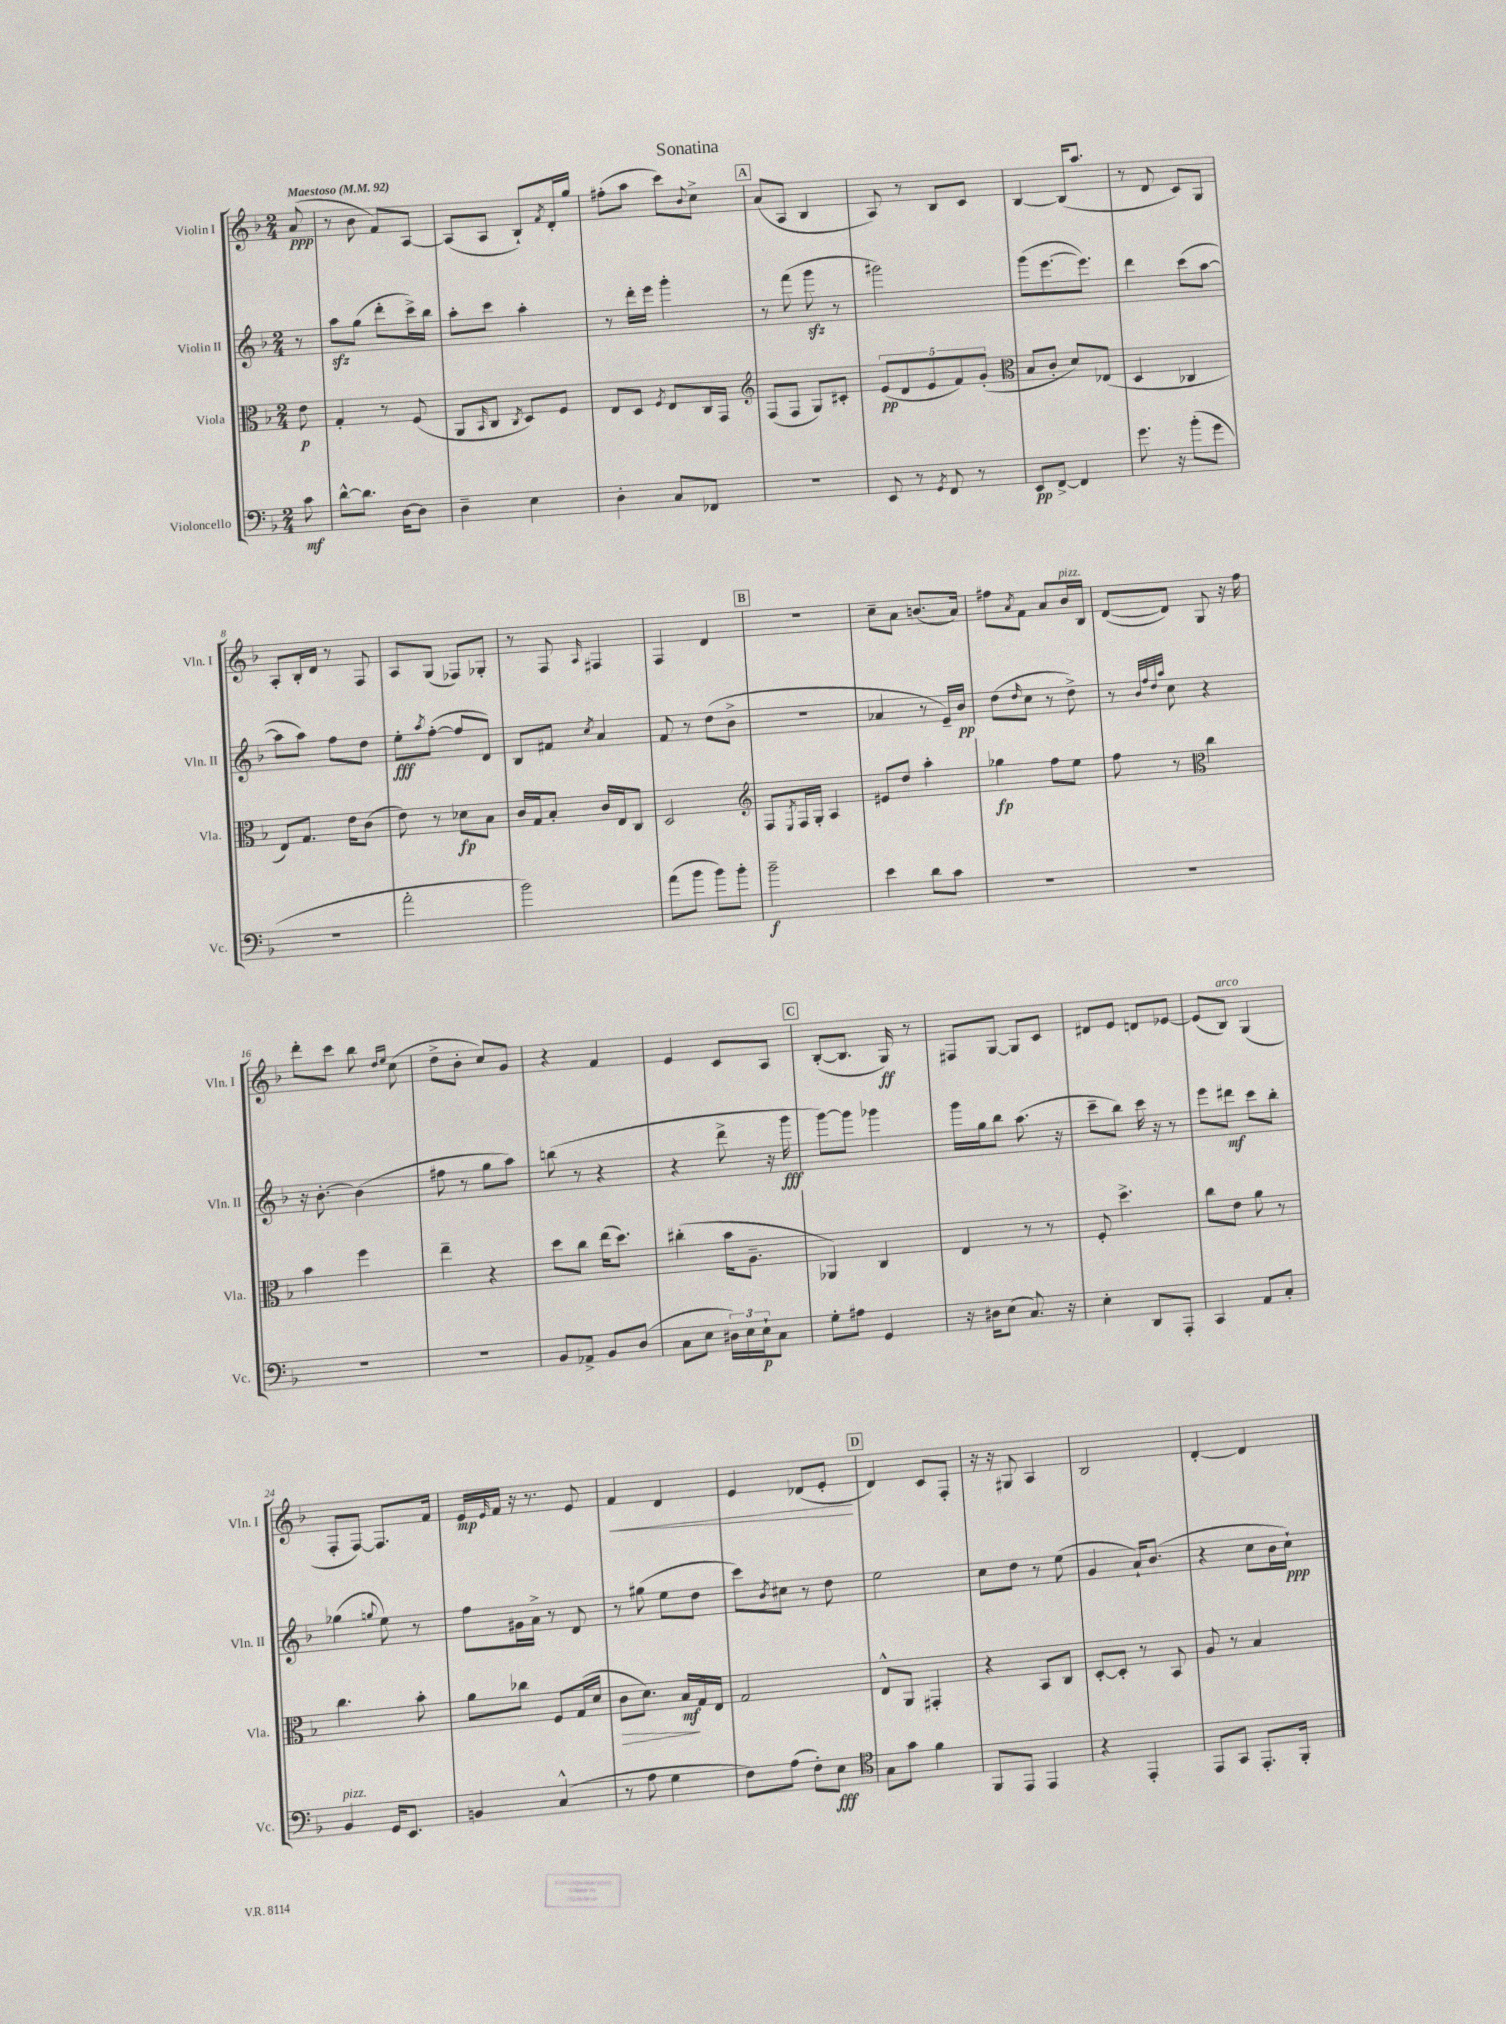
\header { title = "Sonatina" }
<<
\new StaffGroup <<
\new Staff = "s0" \with { instrumentName = "Violin I" shortInstrumentName = "Vln. I" } {
    \clef treble \key f \major \numericTimeSignature \time 2/4 \partial 8 \tempo "Maestoso" 4 = 92
    a'8\ppp( |
    r8 bes'8 f'8) a8~ |
    a8( a8 bes8-!) \acciaccatura { f'8 } d'16-. g''16 |
    fis''8-.( a''8 c'''8) \appoggiatura { bes'8 } c''8-> |
    \mark \markup { \box "A" } a'8( a8 bes4 |
    a8) r8 bes8 c'8 |
    bes4~ bes16( a''8. |
    r8 d'8 c'8) g8 |
    a8-. bes16-. d'16 r8 f8 |
    a8 g8( fes8) ges8-. |
    r8 f8 \grace { a16 } fis4 |
    f4 d'4 |
    \mark \markup { \box "B" } r2 |
    c''8-- a'8 b'8.( a'16) |
    fis''8 \acciaccatura { a'8 } f'8 a'8 bes'16^\markup { \italic "pizz." } bes16 |
    d'8~( d'8) g8 r16 f''16 |
    d'''8-. c'''8 bes''8 \grace { d''16 e''16 } c''8( |
    d''8-> bes'8-. c''8) g'8 |
    r4 f'4 |
    e'4 c'8 a8 |
    \mark \markup { \box "C" } bes8~-.( bes8. g16\ff) r8 |
    fis8 g8~ g8 c'8 |
    dis'8 e'8 d'8 ees'8~ |
    ees'8( bes8^\markup { \italic "arco" }) g4( |
    f8-. f8~) f8. f'16 |
    e'16\mp \grace { e'16 } f'16 r16 r8. e'8 |
    f'4\< d'4 |
    e'4 des'8( e'8-.\! |
    \mark \markup { \box "D" } d'4) c'8 f8-. |
    r16 r16 gis8 a4 |
    bes2 |
    d'4~-. d'4 \bar "|." |
}
\new Staff = "s1" \with { instrumentName = "Violin II" shortInstrumentName = "Vln. II" } {
    \clef treble \key f \major \numericTimeSignature \time 2/4 \partial 8
    r8 |
    a''8\sfz g''8( d'''8-. c'''16->) bes''16 |
    a''8-. c'''8 a''4-. |
    r8 d'''16-. e'''16 g'''4-. |
    \mark \markup { \box "A" } r8 f'''8( g'''8\sfz r8 |
    gis'''2) |
    g'''8( e'''8.~ e'''8.) |
    d'''4 c'''8( a''8~ |
    a''8 a''8) f''8 d''8 |
    e''8-.\fff \acciaccatura { a''8 } f''8~-.( f''8 d'8) |
    bes8 fis'8 \acciaccatura { c''8 } a'4 |
    f'8 r8 d''8( bes'8-> |
    \mark \markup { \box "B" } R2 |
    aes'4 r8 e'16--) bes'16\pp |
    d''8( \grace { d''16 } c''8 r8 d''8->) |
    r8 \grace { bes'32 f''32 d''32 a''32 } c''8 r4 |
    r16 bes'8.~-. bes'4( |
    fis''8 r8 g''8 a''8) |
    b''8( r8 r4 |
    r4 d'''8-> r16 g'''16\fff |
    \mark \markup { \box "C" } g'''8~) g'''8 ges'''4 |
    g'''16 g''16 bes''8 a''8.( r16 |
    c'''8-- bes''8) c'''16 r16 r8 |
    e'''8 dis'''8\mf c'''8 bes''8-. |
    ges''4( \appoggiatura { g''8 } e''8) r8 |
    f''8 gis'16 a'16-> r8 d'8 |
    r8 gis''8( e''8 d''8 |
    c'''8) \acciaccatura { bes'8 } cis''8 r8 d''8 |
    \mark \markup { \box "D" } e''2 |
    c''8 d''8 r8 e''8( |
    g'4 a'16-!) bes'8.( |
    r4 c''8 bes'16 c''16-!\ppp) \bar "|." |
}
\new Staff = "s2" \with { instrumentName = "Viola" shortInstrumentName = "Vla." } {
    \clef alto \key f \major \numericTimeSignature \time 2/4 \partial 8
    e'8\p |
    g4-. r8 f8( |
    a,8 \grace { bes,16 } c8 \acciaccatura { c8 } d8) f8 |
    e8 d8 \acciaccatura { f8 } e8 c16 g,16 |
    \mark \markup { \box "A" } \clef treble f8( f8 g8) cis'8-. |
    \tuplet 5/4 { e'8\pp( d'8 e'8 f'8) g'8-.( } |
    \clef alto bes8 c'8-. d'8) ees8( |
    d4 ces4 |
    e8) g8. e'16 c'8( |
    e'8) r8 des'8\fp bes8 |
    c'16 g16 bes8-. c'16 e16 c8 |
    d2 |
    \mark \markup { \box "B" } \clef treble f8 \acciaccatura { e8 } f16 g16-. a4 |
    eis'8 d''8 a''4-. |
    ges''4\fp f''8 e''8 |
    f''8 r8 \clef alto c''4 |
    bes'4 f''4 |
    e''4-- r4 |
    d''8 c''8 e''16( d''8.) |
    cis''4-.( bes'16 a8.-- |
    \mark \markup { \box "C" } aes,4) c4 |
    e4 r8 r8 |
    f8-. d''4.-> |
    c''8 e'8 a'8 r8 |
    c''4. bes'8-. |
    a'8 ces''8 f8 g16( d'16 |
    c'8\> d'8.) bes16\mf\! g16 e16 |
    g2 |
    \mark \markup { \box "D" } e8-^ a,8 gis,4-. |
    r4 bes,8 c8 |
    d8~-. d8-. r8 bes,8 |
    a8 r8 bes4 \bar "|." |
}
\new Staff = "s3" \with { instrumentName = "Violoncello" shortInstrumentName = "Vc." } {
    \clef bass \key f \major \numericTimeSignature \time 2/4 \partial 8
    c'8\mf |
    d'8~-^ d'8. d16~ d8 |
    d4-- e4 |
    d4-. c8 fes,8 |
    \mark \markup { \box "A" } r2 |
    e,8 r8 \acciaccatura { g,8 } f,8 r8 |
    e,8\pp f,8~-> f,4 |
    g'8. r16 bes'8-.( g'8 |
    R2 |
    a'2-. |
    bes'2) |
    a'8( bes'8 bes'8) bes'8-. |
    \mark \markup { \box "B" } bes'2--\f |
    e'4 d'8 c'8 |
    R2 |
    R2 |
    R2 |
    R2 |
    bes,8 aes,8-> bes,8 d8( |
    c8 e8 \tuplet 3/2 { dis16) e16 e16-!\p } c8 |
    \mark \markup { \box "C" } g8-. ais8 g,4 |
    r16 dis16 e8( c8.) r16 |
    e4-. d,8 a,,8-. |
    c,4 a,8 c8-. |
    bes,4^\markup { \italic "pizz." } g,16 e,8. |
    b,4 c4-^( |
    r8 a8 g4 |
    f8) a8( f8-.) e8\fff |
    \mark \markup { \box "D" } \clef tenor g8 g'8 f'4 |
    f,8 e,8 e,4 |
    r4 e,4-. |
    e,8 g,8 e,8.-. f,16-. \bar "|." |
}
>>
>>
